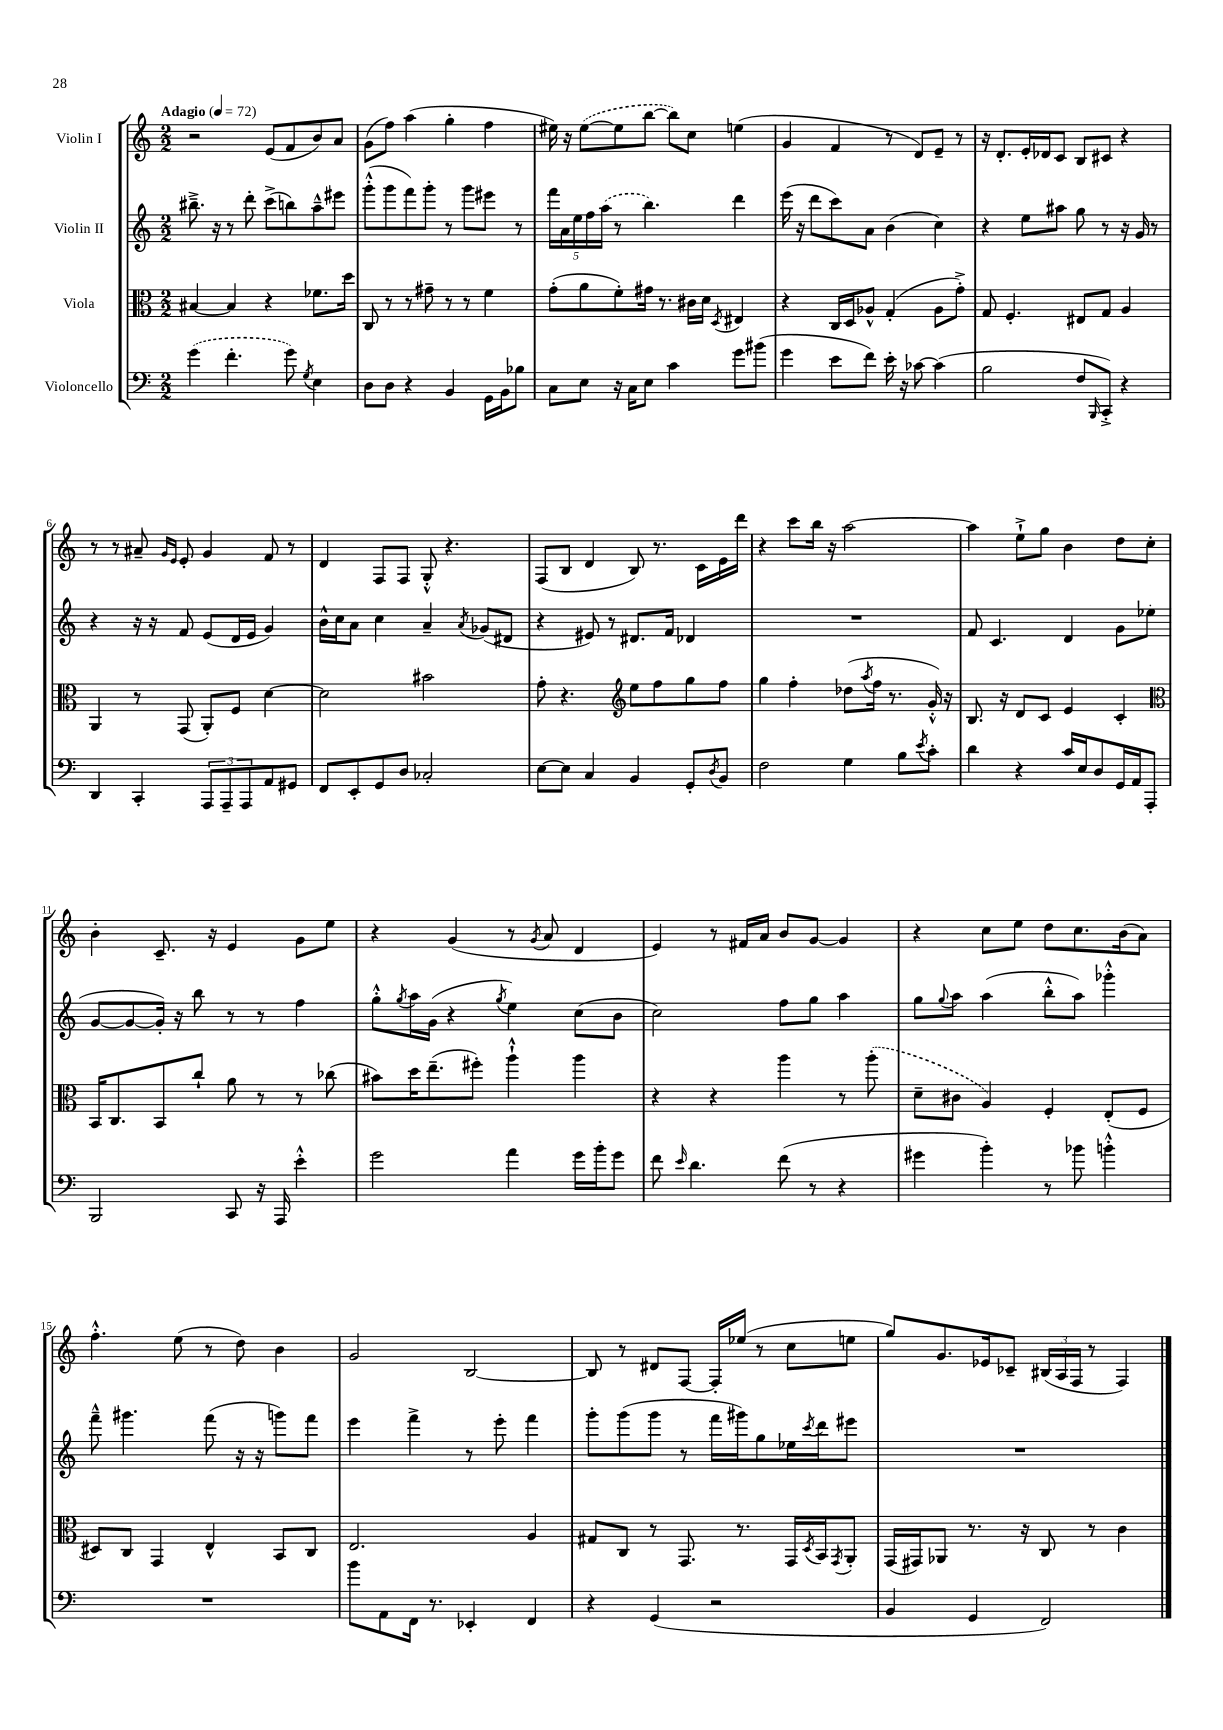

**kern	**kern	**kern	**kern
*staff4	*staff3	*staff2	*staff1
*clefF4	*clefC3	*clefG2	*clefG2
*k[]	*k[]	*k[]	*k[]
*M2/2	*M2/2	*M2/2	*M2/2
*MM72	*MM72	*MM72	*MM72
(4g\	[4B#/	8.bb#~^\	2r
.	.	16r	.
4.f'\	4B#/]	8r	.
.	.	8ddd'\	.
.	4r	(8ccc^\L	(8e/L
8g\)	.	8bb\)	8f/
8qG/	.	.	.
4E\	8.f-\L	8aa~^^\	8b/)
.	.	8eee#\J	8a/J
.	16dd\Jk	.	.
=	=	=	=
8D\L	8C/	(8ggg'^^\L	(8g\L
8D\J	8r	8ggg\	8ff\J)
4r	8r	8fff\)	(4aa\
.	8g#~\	8ggg'\J	.
4BB/	8r	8r	4gg'\
.	8r	8ggg\L	.
16GG\LL	4f\	8eee#\J	4ff\
16BB\J	.	.	.
8B-\J	.	8r	.
=	=	=	=
8C\L	(8g'\L	20fff\LL	16ee#\)
.	.	20a\	.
.	.	.	16r
.	.	20ee\	.
8E\J	8a\	.	([8ee#\L
.	.	20ff\	.
.	.	(20aa\JJ	.
16r	8f'\)	8r	8ee#\]
16C\LK	.	.	.
8E\J	16g#\Jk	4.bb\)	[8bb\J
.	8.r	.	.
4c\	.	.	8bb\]L)
.	16c#\LL	.	8cc\J
.	16d\JJ	.	.
.	8qD/	.	.
8g\L	4E#/	4ddd\	(4ee\
(8b#\J	.	.	.
=	=	=	=
4g\	4r	(16eee\	4g/
.	.	16r	.
.	.	8ddd\L	.
8e\L	16C/LL	8ccc\)	4f/
.	16D/J	.	.
8f\J)	8A-^^/J	8a\J	.
16e'\	(4G'/	(4b\	8r
16r	.	.	.
[8c-\	.	.	8d/L)
(4c-\]	8A-\L	4cc\)	8e~/J
.	8g'^\J)	.	8r
=	=	=	=
2B\	8G/	4r	16r
.	.	.	8.d'/L
.	4.F'/	.	.
.	.	8ee\L	16e'/L
.	.	.	16d-/J
.	.	8aa#\J	8c/J
8F/L	8E#/L	8gg\	8B/L
16qqBBB/	.	.	.
8CC'^/J)	8G/J	8r	8c#/J
4r	4A/	16r	4r
.	.	16g/	.
.	.	8r	.
=	=	=	=
4DD/	4AA/	4r	8r
.	.	.	8r
4CC'/	8r	16r	8a#~/
.	.	16r	.
.	.	.	16qqg/LL
.	.	.	16qqe/JJ
.	(8GG/	8f/	8e'/
12AAA/L	8AA'/L)	(8e/L	4g/
12AAA~/	.	.	.
.	8F/J	16d/L	.
12AAA/	.	.	.
.	.	16e/JJ	.
8AA/	[4d\	4g/)	8f/
8GG#/J	.	.	8r
=	=	=	=
8FF/L	2d\]	16b^^\LL	4d/
.	.	16cc\J	.
8EE'/	.	8a\J	.
8GG/	.	4cc\	8F/L
8D/J	.	.	8F/J
2C-'/	2b#\	4a~/	8G'^^/
.	.	.	4.r
.	.	8qa/	.
.	.	(8g-/L	.
.	.	8d#/J	.
=	=	=	=
[8E\L	8g'\	4r	(8F/L
8E\]J	4.r	.	8B/J
4C/	.	8e#/)	4d/
.	.	8r	.
*	*clefG2	*	*
4BB/	8ee\L	8.d#/L	8B/)
.	8ff\	.	8.r
.	.	16f/Jk	.
8GG'/L	8gg\	4d-/	.
.	.	.	16c\LL
8qD/	.	.	.
8BB/J	8ff\J	.	16e\
.	.	.	16ddd\JJ
=	=	=	=
2F\	4gg\	1r	4r
.	4ff'\	.	8ccc\L
.	.	.	16bb\Jk
.	.	.	16r
4G\	(8dd-\L	.	[2aa\
.	8qaa/	.	.
.	16ff\Jk	.	.
.	8.r	.	.
8B\L	.	.	.
8qe/	.	.	.
8c'\J	16g'^^/)	.	.
.	16r	.	.
=	=	=	=
4d\	8.B/	8f/	4aa\]
.	.	4.c/	.
.	16r	.	.
4r	8d/L	.	8ee`^\L
.	8c/J	.	8gg\J
16c/LL	4e/	4d/	4b\
16E/J	.	.	.
8D/	.	.	.
16GG/L	4c'/	8g\L	8dd\L
16AA/J	.	.	.
8AAA'/J	.	(8ee-\J	8cc'\J
=	=	=	=
*	*clefC3	*	*
2BBB/	16BB/LK	[8g/L	4b'\
.	8.C/	.	.
.	.	8g/_	.
.	8BB/	16g'/]Jk)	8.c~/
.	.	16r	.
.	8cc`/J	8bb\	.
.	.	.	16r
8CC/	8a\	8r	4e/
16r	8r	8r	.
16AAA/	.	.	.
4e'^^\	8r	4ff\	8g\L
.	(8cc-\	.	8ee\J
=	=	=	=
2g\	8b#\L)	8gg'^^\L	4r
.	.	8qgg/	.
.	16dd\K	16aa\L	.
.	(8.ee~\	(16g\JJ	.
.	.	4r	(4g/
.	8ff#'\J)	.	.
.	.	8qgg/	.
4a\	4aa`^^\	4ee\)	8r
.	.	.	8qg/
.	.	.	8a/
16g\LL	4aa\	(8cc\L	4d/
16b'\J	.	.	.
8g\J	.	8b\J	.
=	=	=	=
8f\	4r	2cc\)	4e/)
16qqe/	.	.	.
4.d\	.	.	.
.	4r	.	8r
.	.	.	16f#/LL
.	.	.	16a/JJ
(8f\	4aa\	8ff\L	8b/L
8r	.	8gg\J	[8g/J
4r	8r	4aa\	4g/]
.	(8aa'\	.	.
=	=	=	=
4g#\	8d~\L	8gg\L	4r
.	.	8qqgg/	.
.	8c#\J	8aa\J	.
4b'\)	4A/)	(4aa\	8cc\L
.	.	.	8ee\J
8r	4F'/	8bb'^^\L	8dd\L
8b-\	.	8aa\J)	8.cc\
4b'^^\	(8E'/L	4ggg-'^^\	.
.	.	.	(16b\k
.	8F/J	.	8a\J)
=	=	=	=
1r	8D#/L)	8fff~^^\	4.ff'^^\
.	8C/J	4.ggg#\	.
.	4GG/	.	.
.	.	.	(8ee\
.	4E^^/	(8fff\	8r
.	.	16r	8dd\)
.	.	16r	.
.	8BB/L	8ggg\L)	4b\
.	8C/J	8fff\J	.
=	=	=	=
8b\L	2.E/	4eee\	2g/
8AA\	.	.	.
16FF\Jk	.	4fff^\	.
8.r	.	.	.
4EE-'/	.	8r	[2B/
.	.	8eee'\	.
4FF/	4A/	4fff\	.
=	=	=	=
4r	8G#/L	8ggg'\L	8B/]
.	8C/J	(8ggg\	8r
(4GG/	8r	8ggg\J	8d#/L
.	8.GG/	8r	[8F/J
2r	.	16fff\LL	16F'/]LL
.	8.r	16ggg#\J)	(16ee-/JJ
.	.	8gg\	8r
.	16GG/LL	16ee-\L	8cc\L
.	8qD/	8qccc/	.
.	16BB/J	16ddd\J	.
.	8qGG/	.	.
.	8AA'/J	8eee#\J	8ee\J
=	=	=	=
4BB/	(16GG/LL	1r	8gg/L)
.	16GG#/J)	.	.
.	8AA-/J	.	8.g/
4GG/	8.r	.	.
.	.	.	16e-/k
.	.	.	8c-~/J
.	16r	.	.
2FF/)	8C/	.	(24B#/LL
.	.	.	24A/
.	.	.	24F/JJ
.	8r	.	8r
.	4c\	.	4F/)
==	==	==	==
*-	*-	*-	*-
